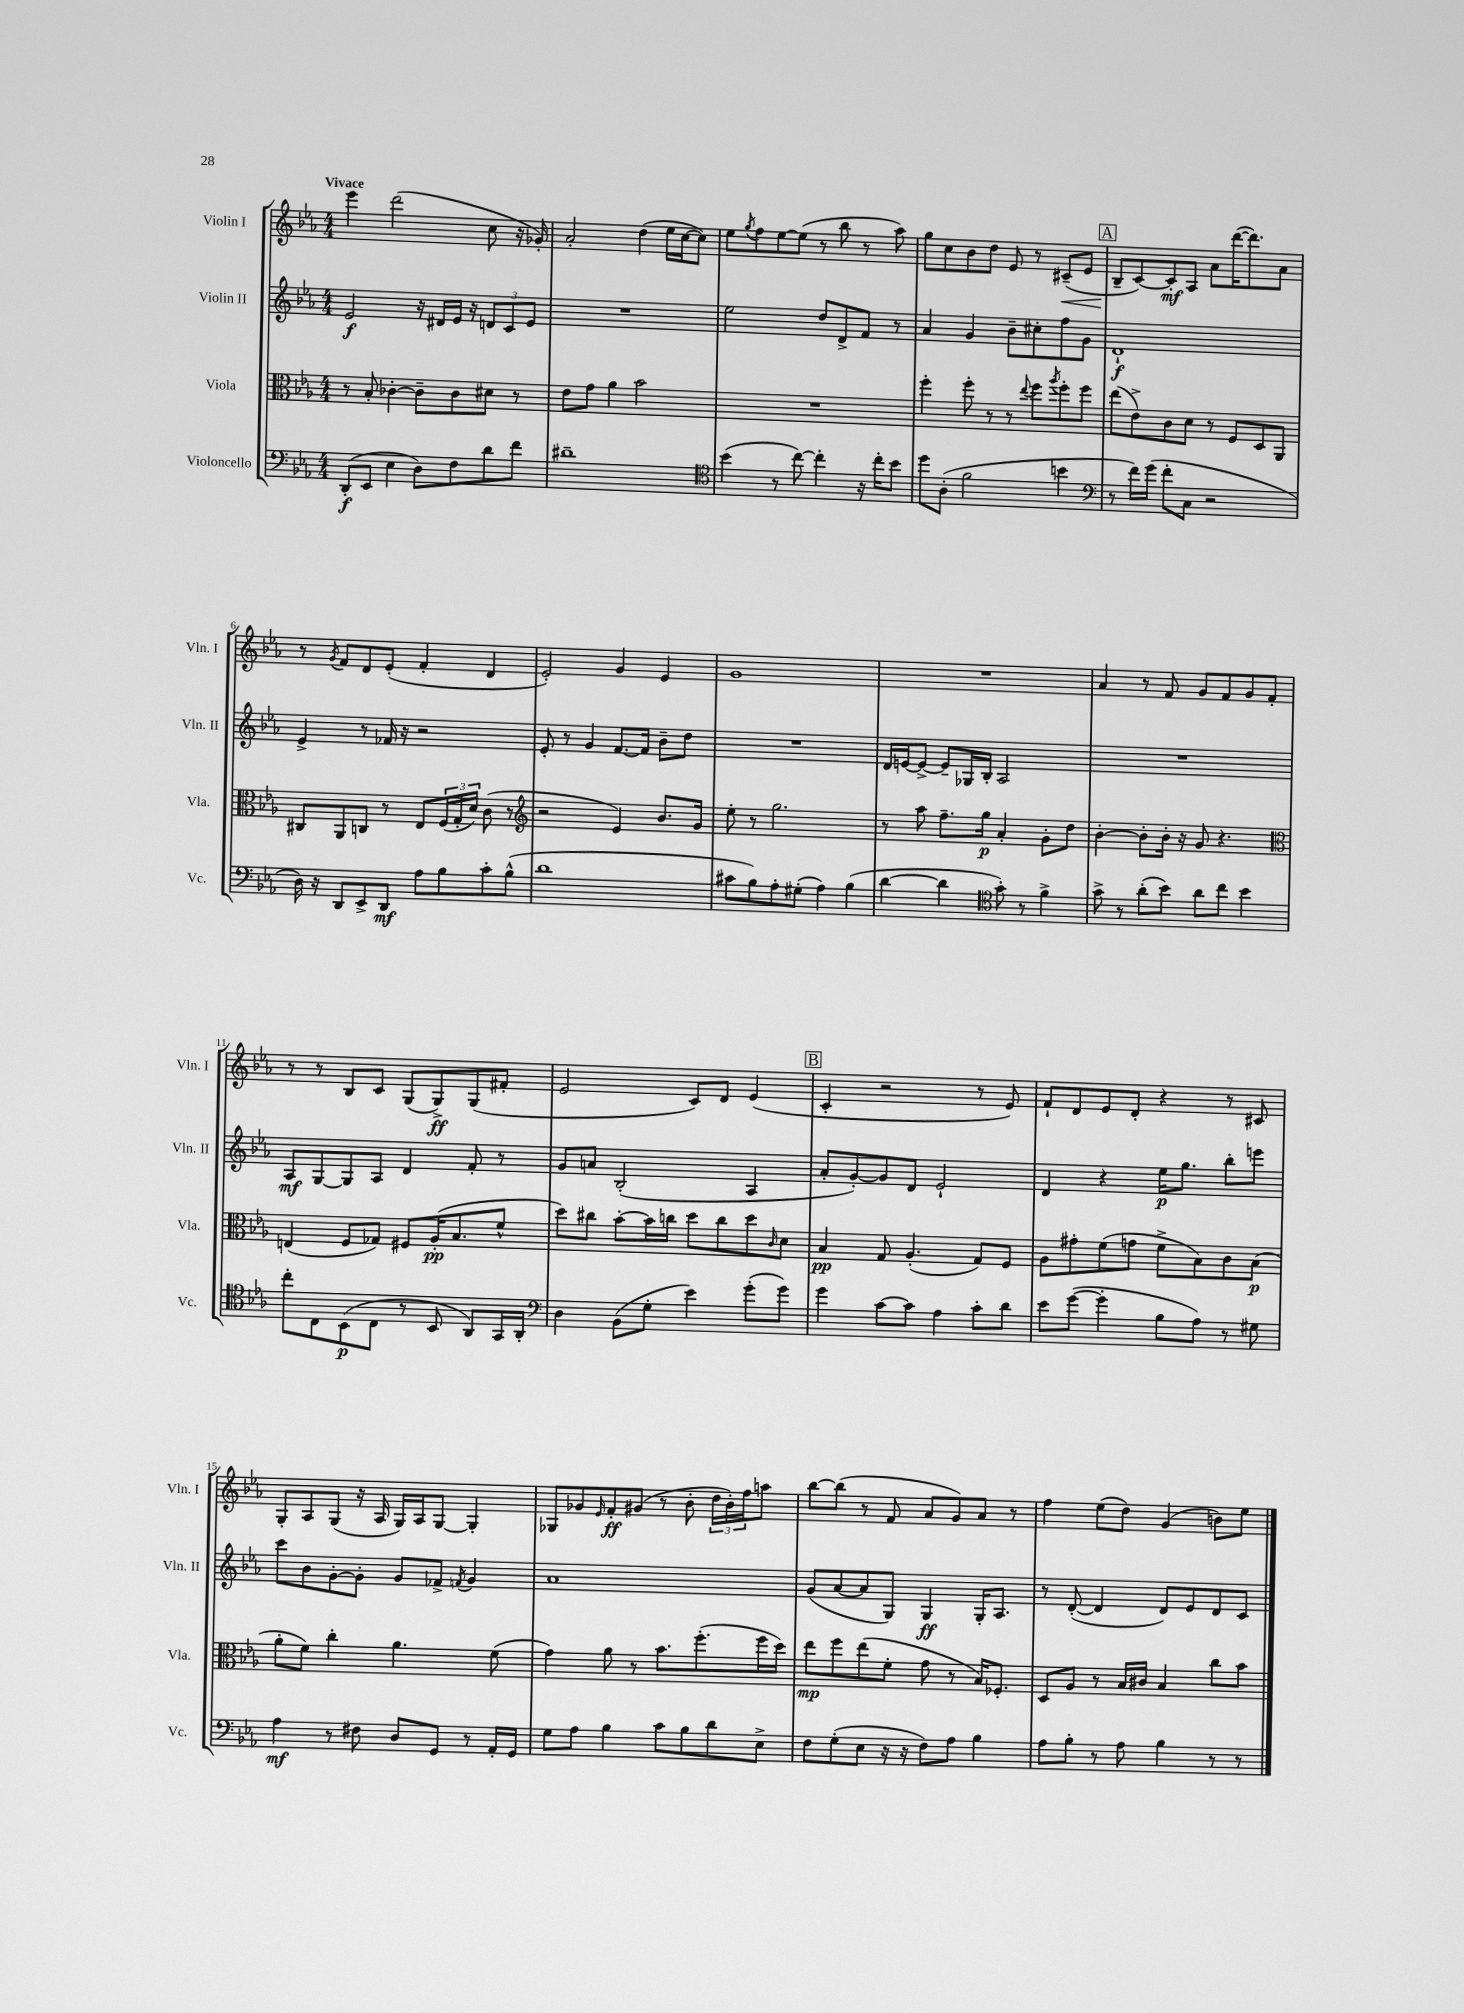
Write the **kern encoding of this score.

**kern	**kern	**kern	**kern
*staff4	*staff3	*staff2	*staff1
*clefF4	*clefC3	*clefG2	*clefG2
*k[b-e-a-]	*k[b-e-a-]	*k[b-e-a-]	*k[b-e-a-]
*M4/4	*M4/4	*M4/4	*M4/4
(8DD'/L	8r	2e-/	4eee-\
8EE-/J	8B-'/	.	.
4E-\	[4c-'\	.	(2ddd\
8D\L)	8c-~\]L	16r	.
.	.	16d#/LL	.
8F\	8c-\	16e-/JJ	.
.	.	16r	.
8d\	8d#\J	12d/L	8cc\
.	.	12c/	.
8f\J	8r	.	16r
.	.	12e-/J	.
.	.	.	16g-'/)
=	=	=	=
1d#~	8e-\L	1r	2a-'/
.	8g\J	.	.
.	4a-\	.	.
.	2b-\	.	(4dd\
.	.	.	16ee-\LL
.	.	.	[16cc\J
.	.	.	8cc\]J)
=	=	=	=
*clefC4	*	*	*
(4b-\	1r	2ee-\	8ee-\L
.	.	.	8qgg/
.	.	.	8ff\
8r	.	.	[8ee-\
[8cc\)	.	.	(8ee-\]J
4cc'\]	.	8dd/L	8r
.	.	8d^/	8bb-\
16r	.	8f/J	8r
16cc'\LK	.	.	.
8b-\J	.	8r	8aa-\)
=	=	=	=
8dd\L	4ff'\	4a-/	8gg\L
(8A-'\J	.	.	8cc\
2f\	8ff'\	4g/	8b-\
.	8r	.	8dd\J
.	8r	8b-~\L	8e-/
.	8qqee-/	.	.
.	8ff\L	8cc#'\	8r
.	8qaa-/	.	.
4b\	8ff'\	8ff\	(8c#~/L
.	8ff\J	8g\J	8e-/J
=	=	=	=
*clefF4	*	*	*
8r	(8ee-\L	1d`	8B-~/L
16f\LL)	8e-^\)	.	[8c/)
(16g\JJ	.	.	.
8f'\L	8c\	.	8c'/]
8C\J	8d\J	.	8A-/J
2r	8r	.	8a-\L
.	8F/L	.	([16ddd\K
.	.	.	8.ddd\])
.	8D/	.	.
.	8AA-/J	.	8a-\J
=	=	=	=
16D\)	8C#/L	4e-^/	8r
16r	.	.	.
.	.	.	8qg/
8DD/L	8AA-/	.	8f/L
8EE-^/	8C/J	8r	8d/
8DD/J	8r	16f-/	(8e-'/J
.	.	16r	.
8A-\L	8E-/L	2r	4f'/
8B-\	(24F/L	.	.
.	24G'/	.	.
.	24d/JJ)	.	.
8c'\	(8c\	.	4d/
(8B-^^\J	8r	.	.
=	=	=	=
*	*clefG2	*	*
1d	2r	8e-'/	2e-'/)
.	.	8r	.
.	.	4g/	.
.	4e-/)	[8.f/L	4g/
.	.	16f/]Jk	.
.	8.b-/L	8b-~\L	4e-/
.	.	8dd\J	.
.	16g/Jk	.	.
=	=	=	=
8c#\L	8ee-'\	1r	1g
8B-\)	8r	.	.
8A-'\	2.gg\	.	.
(8G#'\J	.	.	.
4A-\)	.	.	.
(4B-\	.	.	.
=	=	=	=
[4d\	8r	16d/LL	1r
.	.	[16e/J	.
.	8aa-\	8e^/_J	.
4d\]	8.ff~\L	8e~/]L	.
.	.	16G-/L	.
.	16gg\Jk	16B-'/JJ	.
*clefC4	*	*	*
8g'\)	4a-'/	2A-/	.
8r	.	.	.
4f^\	8g'\L	.	.
.	8dd\J	.	.
=	=	=	=
8g^\	[4b-'\	1r	4a-/
8r	.	.	.
(8a-'\L	8b-'\]L	.	8r
8b-\J)	16b-'\Jk	.	8f/
.	16r	.	.
8a-\L	8g/	.	8g/L
8cc\J	4.r	.	8f/
4b-\	.	.	8g/
.	.	.	8f'/J
=	=	=	=
*	*clefC3	*	*
8cc'\L	(4E/	8A-/L	8r
8C\	.	[8G/	8r
(8BB-\	8F/L	8G/]	8B-/L
8C\J	8G-/J)	8A-/J	8c/J
8r	8F#/L	4d/	(8G/L
8BB-/	(16A-'/K	.	8G^/)
.	8.B-/	.	.
8AA-/L)	.	8f'/	(8G/
16GG/L	8f^^/J	8r	8f#'/J
16AA-'/JJ	.	.	.
=	=	=	=
*clefF4	*	*	*
4D\	8dd\L)	8g/L	2e-/
.	8cc#\J	8a/J	.
(8BB-\L	[8b-'\L	(2B-'/	.
8G'\J	16b-\]L	.	.
.	16cc\JJ	.	.
4e-\)	8dd\L	.	8c/L)
.	8cc\	.	8d/J
(8g'\L	8dd\	4A-/	(4e-/
.	16qqc/	.	.
8g\J)	8d\J	.	.
=	=	=	=
4g\	4B-/	8a-'/L	4c'/
.	.	[8g'/)	.
[8c\L	8G/	8g/]	2r
8c\]J	(4.A-'/	8d/J	.
4A-\	.	2e-`/	.
8c'\L	8G/L)	.	8r
8d\J	8F/J	.	8e-/)
=	=	=	=
8e-\L	8A-\L	4d/	8f`/L
([8g\J	8g#'\	.	8d/
4g'\]	(8f\	4r	8e-/
.	8g\J	.	8d'/J
8B-\L	8f^\L	16ee-\LK	4r
.	.	8.gg\J	.
8A-\J)	8B-\)	.	.
8r	8c\	8bb-'\L	8r
8G#\	(8B-\J	8eee\J	8c#/
=	=	=	=
4A-\	8a-'\L	8ccc\L	8G'/L
.	8f\J)	8b-\	8A-/
8r	4cc'\	[8g'\	(8G/J
8F#\	.	8g'\]J	16r
.	.	.	16A-/
8D/L	4.a-\	8g/L	16G/LL)
.	.	.	16A-/J
8GG/J	.	8f-^/J	[8G/J
.	.	8qf/	.
8r	.	4g/	4G'/]
16AA-'/LL	(8f\	.	.
16GG/JJ	.	.	.
=	=	=	=
8G\L	4g\)	1a-	8G-/L
8A-\J	.	.	8g-/
.	.	.	16qqe-/
4B-\	8a-\	.	8f'/
.	8r	.	(8g#/J
8c\L	8.b-\L	.	8r
8B-\	.	.	8b-'\
.	(8.ff'\	.	.
8d\	.	.	24dd\LL
.	.	.	24b-'\)
.	.	.	24ff\J
8E-^\J	16ff\L	.	8aa\J
.	16dd\JJ)	.	.
=	=	=	=
8F\L	8ee-\L	(8g/L	[8bb-\L
(8G'\	8ff\	[8a-/	(8bb-\]J
8E-\J	(8ee-\	8a-/]	8r
16r	8f'\J	8G/J)	8f/
16r	.	.	.
8F\L)	8g\	4G/	8a-/L
8A-\J	8r	.	8g/)
4B-\	16B-/LK)	16G'/LK	8a-/J
.	8.F-'/J	8.A-/J	.
.	.	.	8r
=	=	=	=
8A-\L	8D/L	8r	4ff\
8B-'\J	8A-/J	([8d'/	.
8r	8r	4d/]	(8ee-\L
8A-\	16B-/LL	.	8dd\J)
.	16c#/JJ	.	.
4B-\	4B-/	8d/L)	(4g/
.	.	8e-/	.
8r	8cc\L	8d/	8b\L)
8r	8b-\J	8c/J	8ee-\J
==	==	==	==
*-	*-	*-	*-
